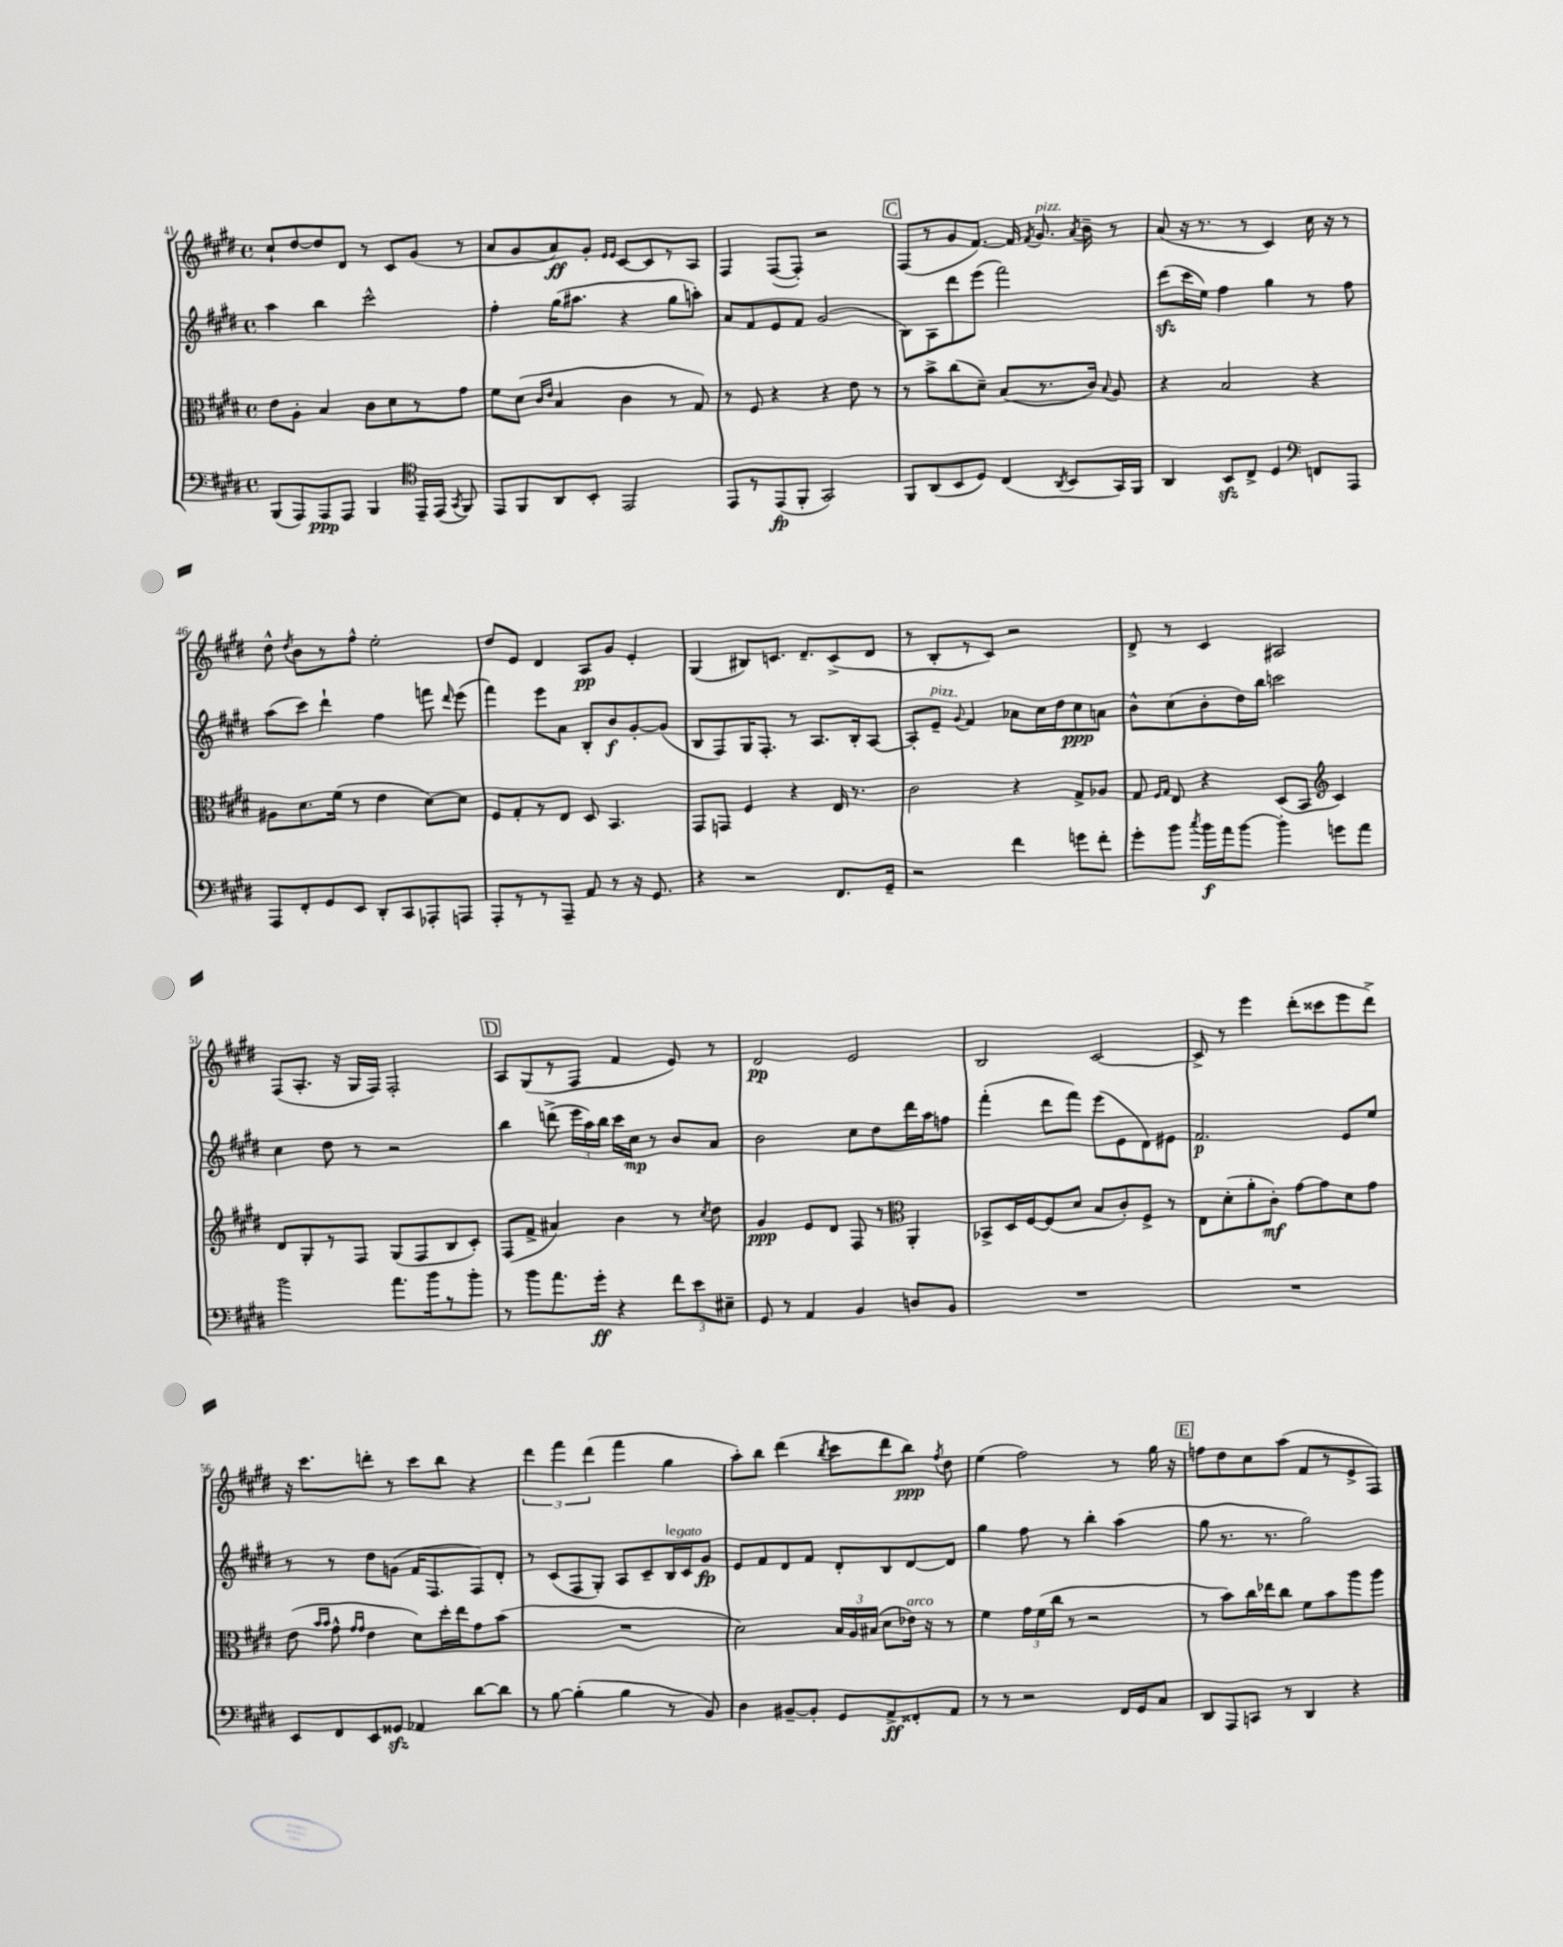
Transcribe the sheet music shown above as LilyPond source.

<<
\new StaffGroup <<
\new Staff = "s0" {
    \clef treble \key e \major \defaultTimeSignature \time 4/4
    \autoBeamOff cis''8[-! dis''8~ dis''8 dis'8] r8 cis'8[ gis'8]( r8 |
    a'8[ gis'8 a'8\ff) gis'8]-. \grace { e'16[ e'16] } cis'8[~ cis'8 r8 a8] |
    fis4 fis8[~( fis8]-.) r2 |
    \mark \markup { \box "C" } fis8[( r8 gis'8 fis'8.]~) fis'16 \acciaccatura { fis'8 } gis'8.^\markup { \italic "pizz." } \acciaccatura { a'8 } b'16-- r8 |
    a'8( r16 r8. r8 cis'4) cis''16 r16 r8 |
    dis''8-^ \acciaccatura { dis''8 } b'8[ r8 fis''8]-^ e''2-. |
    dis''8[ e'8] dis'4 a8[\pp gis'8] e'4-. |
    gis4( bis8[) c'8.] dis'8.[-- c'8->( dis'8] |
    r8 b8[-. r8 cis'8]) r2 |
    dis'8-> r8 cis'4 ais2 |
    fis8[( a8.]-. r16 gis16[ fis16]) fis2-. |
    \mark \markup { \box "D" } a8[ gis8( r8 fis8] fis'4 e'8) r8 |
    dis'2\pp e'2 |
    b2 cis'2~ |
    cis'8-> r8 e'''4 dis'''8[-.( cisis'''8 e'''8 dis'''8]->) |
    r16 cis'''8.[ d'''8]-. r8 cis'''8[ b''8] r4 |
    \tuplet 3/2 { dis'''4 fis'''4 dis'''4( } fis'''4 gis''4 |
    a''8[-.) b''8] dis'''4( \acciaccatura { b''8 } cis'''8[ dis'''8 b''8]\ppp) \acciaccatura { fis''8 } dis''8 |
    e''4( fis''2) r8 gis''16 r16 |
    \mark \markup { \box "E" } f''8[ dis''8 cis''8 a''8]( fis'8[ r8 e'8-> fis8]) \bar "|." |
}
\new Staff = "s1" {
    \clef treble \key e \major \defaultTimeSignature \time 4/4
    \autoBeamOff a''4 b''4 cis'''2-^ |
    fis''4-. gis''16[( ais''8.] r4 gis''8[ a''8]-.) |
    a'8[ fis'8 e'8 fis'8] gis'2( |
    \mark \markup { \box "C" } b8[) a8 dis'''8 e'''8]( fis'''2) |
    dis'''8[\sfz( cis'''16 e''16]) fis''4 gis''4 r8 fis''8 |
    a''8[( cis'''8]) dis'''4-! fis''4 f'''8 \grace { dis'''16 } e'''8( |
    fis'''4) e'''8[ a'8] b8[-. b'8\f gis'8~-. gis'8]( |
    b8[ fis8) gis16 fis8.]-. r8 a8.[ b16-. a8]~ |
    a8[-. e'8]--^\markup { \italic "pizz." } \appoggiatura { gis'8 } fis'4 aes'8[ cis''16 dis''16 cis''8\ppp a'8] |
    b'8[-^ cis''8( b'8-. dis''16) b''16] c'''2 |
    cis''4 dis''8 r8 r2 |
    \mark \markup { \box "D" } b''4 d'''8->( \tuplet 3/2 { e'''16[ a''16) b''16] } cis'''16[ cis''16]\mp r8 b'8[ a'8] |
    b'2 cis''8[ dis''8 dis'''16 a''16 f''8] |
    fis'''4-.( dis'''8[ fis'''8]) e'''8[( e'8 dis'8) eis'8] |
    fis'2.\p e'8[ e''8] |
    r8 r8 dis''8[ g'8]( fis'16[ fis8. fis8) dis'8]-. |
    r8 cis'8[( fis8 gis8]-.) a8[ cis'8-- b16^\markup { \italic "legato" } cis'16 gis'8]\fp |
    e'8[ fis'8 dis'8 fis'8] dis'8[-. b8 dis'8~ dis'8] |
    gis''4 fis''8 r8 b''4-. a''4( |
    \mark \markup { \box "E" } gis''8 r8. r8. gis''2) \bar "|." |
}
\new Staff = "s2" {
    \clef alto \key e \major \defaultTimeSignature \time 4/4
    \autoBeamOff e'8[ a8]-. b4 cis'8[ dis'8 r8 gis'8] |
    fis'8[ dis'8]( \grace { cis'16[ e'16] } b4 cis'4 r8 gis8) |
    r8 fis8 r4 r4 e'8 r8 |
    \mark \markup { \box "C" } r8 b'8[-> cis''8( dis'8]--) b8[( r8. cis'16]) \appoggiatura { b8 } a8 |
    r4 b2 r4 |
    ais8[ dis'8. fis'16]( r8 e'4 dis'8[~) dis'8] |
    fis8[ gis8-. r8 e8] dis8 b,4. |
    gis,8[ g,8] fis4 r4 e16 r8. |
    cis'2 r4 gis8[-> aes8] |
    gis8 \grace { fis16[ gis16] } e8 r4 dis8[( b,8] \clef treble cis'4) |
    dis'8[ gis8-. r8 fis8] gis8[( fis8 b8 cis'8]-.) |
    \mark \markup { \box "D" } fis8[( fis'8]-> ais'4) b'4 r8 \acciaccatura { cis''8 } dis''8 |
    gis'4\ppp e'8[ dis'8] fis8 r8 \clef alto a,4-. |
    bes,8[-> dis16 fis16~ fis8( dis'8] b8[ cis'8-.) fis8]-> r8 |
    e8[ dis'8-.( a'8-. cis'8]-.\mf) gis'8[~ gis'8 dis'8 gis'8] |
    e'8( \grace { b'16[ b'16] } gis'8-^ \grace { gis'16[ gis'16] } e'4 dis'8[) dis''16-. e''16 gis'8 b'8]( |
    R1 |
    dis'2) \tuplet 3/2 { b16[ a16 bis16]( } dis'8[ ees'16]^\markup { \italic "arco" }) r16 r8 |
    fis'4 \tuplet 3/2 { gis'16[ fis'16( cis''16] } r8 r2 |
    \mark \markup { \box "E" } r8 b'8[) cis''16 ees''16 cis''8] fis'8[ b'8 a''8 a''8] \bar "|." |
}
\new Staff = "s3" {
    \clef bass \key e \major \defaultTimeSignature \time 4/4
    \autoBeamOff b,,8[( a,,8) a,,8\ppp a,,8] b,,4 \clef tenor e,16[-- e,16]( \acciaccatura { gis,8 } fis,8) |
    e,8[ fis,8 a,8 b,8]-. e,2 |
    e,8[ r8 e,8\fp( fis,8]-. gis,2) |
    \mark \markup { \box "C" } fis,8[ a,8( b,8 dis8]) cis4( \acciaccatura { a,8 } b,8[ gis,16) fis,16] |
    a,4 b,8[\sfz cis8]-> dis4 \clef bass f,8[ a,,8] |
    a,,8[ fis,8-. gis,8 e,8] dis,8[-. cis,8 aes,,8-. a,,8] |
    a,,8[-. r8 r8 a,,8]-- a,8 r8 r16 gis,8. |
    r4 r2 fis,8.[ gis,16]-- |
    r2 fis'4 g'8[ fis'8]-. |
    gis'8[-. b'8] \acciaccatura { cis''8 } b'16[\f a'16 b'8]~ b'4-. g'8[ a'8] |
    b'2 a'8.[ b'16 r8 b'8]-. |
    \mark \markup { \box "D" } r8 b'8[ a'8. gis'16]-.\ff r4 \tuplet 3/2 { fis'8[ e'8 eis8]-- } |
    gis,8 r8 a,4 b,4 d8[ b,8] |
    R1 |
    R1 |
    e,8[ fis,8 e,8 gisis,8]\sfz aes,4 dis'8[~ dis'8] |
    r8 b8~ b4-.( b4 r8 b,8) |
    dis4 bis,8[~-- bis,8]-. gis,8[ a,8->\ff fisis,8-. a,8] |
    r8 r8 r2 fis,16[ gis,16 cis8] |
    \mark \markup { \box "E" } dis,8[ a,,8 c,8] r8 dis,4 r4 \bar "|." |
}
>>
>>
\layout { \context { \Score currentBarNumber = #41 } }
